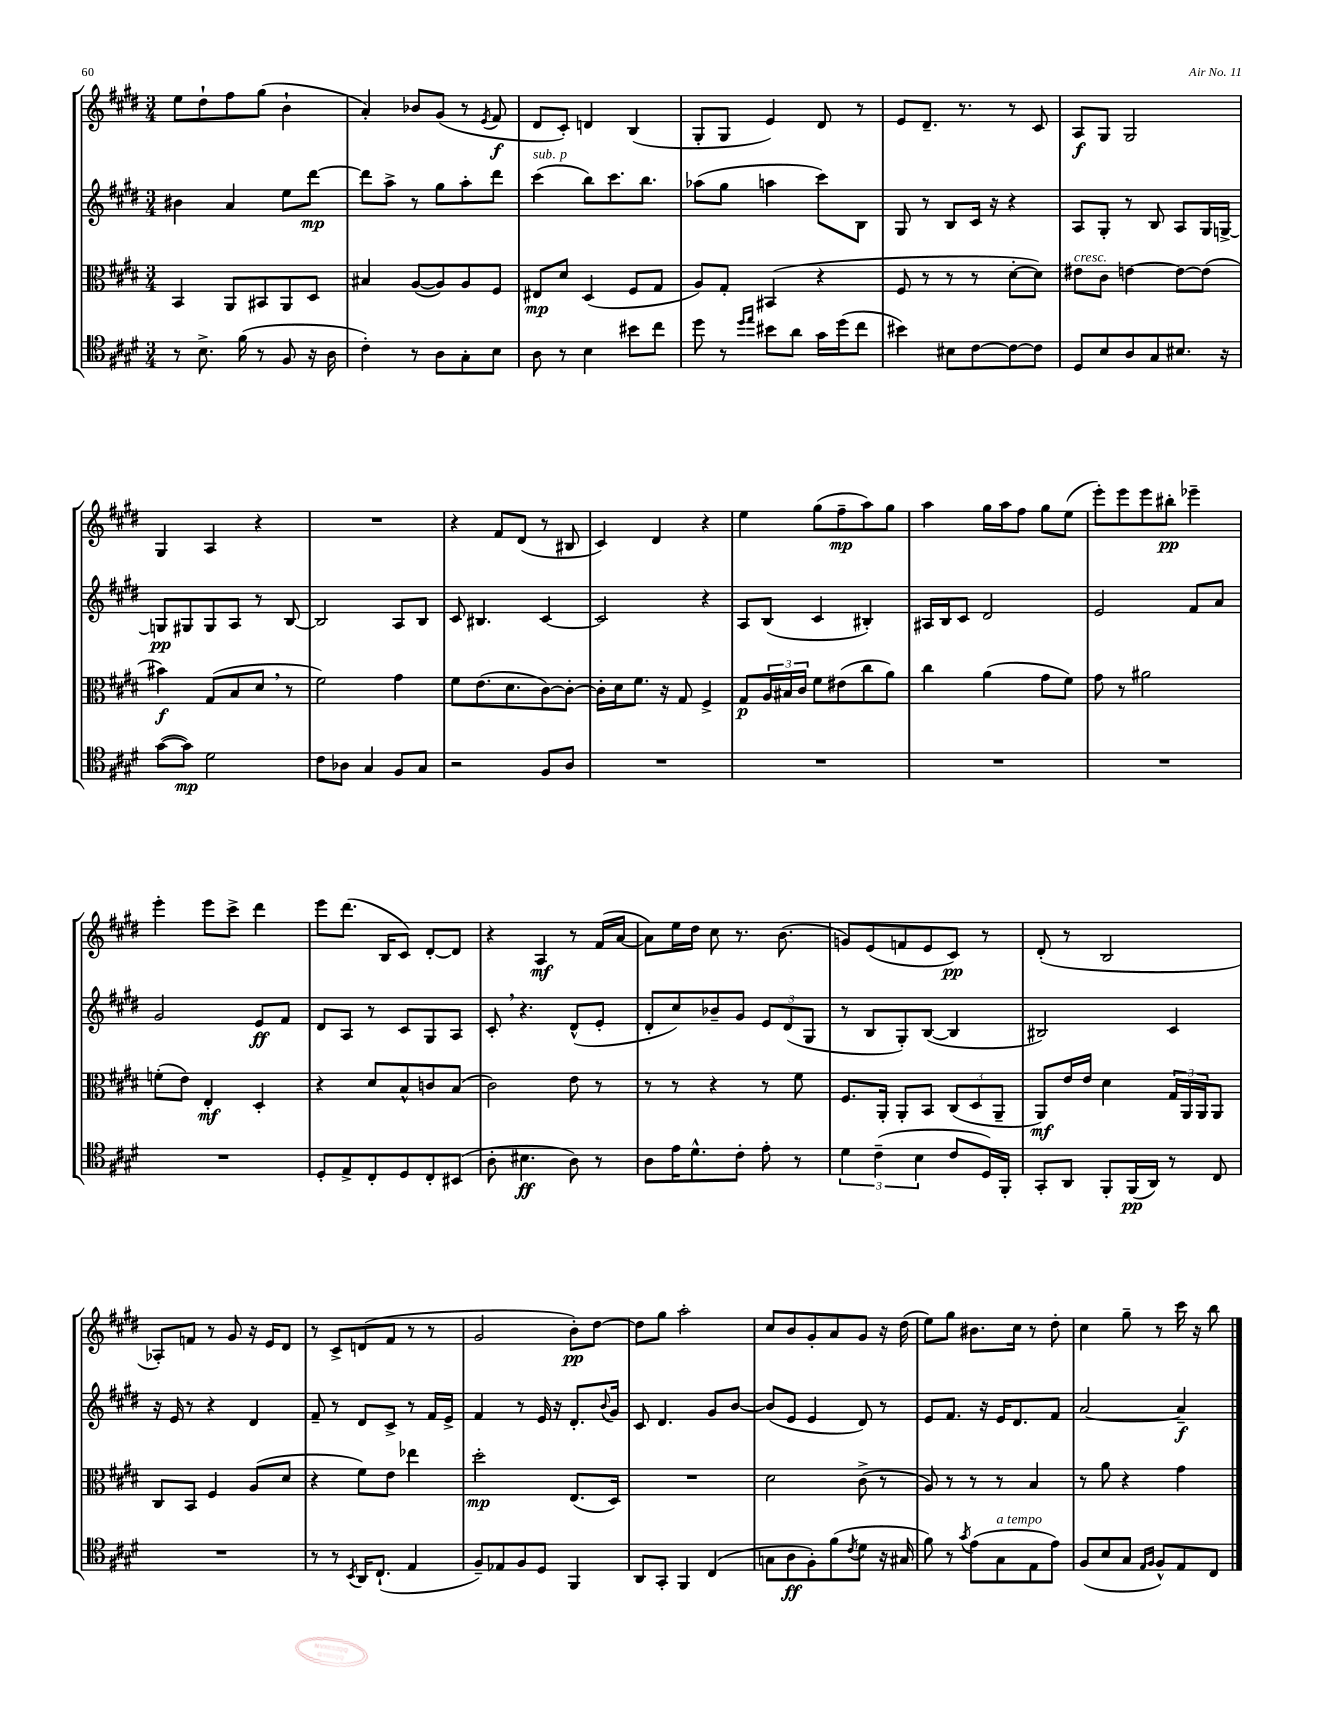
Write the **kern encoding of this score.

**kern	**kern	**kern	**kern
*staff4	*staff3	*staff2	*staff1
*clefC4	*clefC3	*clefG2	*clefG2
*k[f#c#g#d#]	*k[f#c#g#d#]	*k[f#c#g#d#]	*k[f#c#g#d#]
*M3/4	*M3/4	*M3/4	*M3/4
8r	4BB	4b#	8ee
8.B^	.	.	8dd#`
.	8AA	4a	8ff#
(16f#	.	.	.
8r	8BB#	.	(8gg#
8F#	8AA	8ee	4b`
16r	8D#	[8ddd#	.
16A	.	.	.
=	=	=	=
4c#')	4B#	8ddd#]	4a')
.	.	8aa^	.
8r	([8A	8r	8b-
8A	8A])	8gg#	(8g#
8G#'	8A	8aa'	8r
.	.	.	8qe
8B	8F#	8ddd#	8f#
=	=	=	=
8A	8E#	(4ccc#	8d#
8r	8d#	.	8c#')
4B	(4D#	8bb)	4d
.	.	8.ccc#	.
8b#	8F#	.	(4B
.	.	8.bb	.
8cc#	8G#	.	.
=	=	=	=
8dd#	8A)	(8aa-	8G#'
8r	8G#'	8gg#	8G#
16qqdd#	.	.	.
16qqee	.	.	.
8b#	(4BB#	4aa	4e)
8a	.	.	.
16g#	4r	8ccc#)	8d#
(16dd#	.	.	.
8cc#	.	8B	8r
=	=	=	=
4b#)	8F#	8G#	8e
.	8r	8r	8.d#~
8B#	8r	8B	.
.	.	.	8.r
[8c#	8r	16c#	.
.	.	16r	.
8c#_	[8d#'	4r	8r
8c#]	8d#])	.	8c#
=	=	=	=
8D#	8e#	8A	8A
8B	8c#	8G#'	8G#
8A	[4e	8r	2G#
8G#	.	8B	.
8.B#	8e_	8A	.
.	(8e]	16G#	.
16r	.	[16G^	.
=	=	=	=
([8g#	4b#)	8G]	4G#
8g#])	.	8G#	.
2d#	(8G#	8G#	4A
.	8B	8A	.
.	8d#	8r	4r
.	8r	[8B	.
=	=	=	=
8c#	2f#)	2B]	2.r
8A-	.	.	.
4G#	.	.	.
8F#	4g#	8A	.
8G#	.	8B	.
=	=	=	=
2r	8f#	8c#	4r
.	(8.e	4.B#	.
.	.	.	8f#
.	8.d#	.	.
.	.	.	(8d#
8F#	[8c#)	[4c#	8r
8A	8c#'_	.	8B#
=	=	=	=
2.r	16c#']	2c#]	4c#)
.	16d#	.	.
.	8.f#	.	.
.	.	.	4d#
.	16r	.	.
.	8G#	.	.
.	4F#^	4r	4r
=	=	=	=
2.r	8G#	8A	4ee
.	24A	(8B	.
.	24B#	.	.
.	24c#	.	.
.	8f#	4c#	(8gg#
.	(8e#	.	8ff#~
.	8cc#	4B#')	8aa)
.	8a)	.	8gg#
=	=	=	=
2.r	4cc#	16A#	4aa
.	.	16B	.
.	.	8c#	.
.	(4a	2d#	16gg#
.	.	.	16aa
.	.	.	8ff#
.	8g#	.	8gg#
.	8f#)	.	(8ee
=	=	=	=
2.r	8g#	2e	8eee')
.	8r	.	8eee
.	2a#	.	8eee
.	.	.	8bb#'
.	.	8f#	4eee-~
.	.	8a	.
=	=	=	=
2.r	(8f'	2g#	4eee'
.	8e)	.	.
.	4E'	.	8eee
.	.	.	8ccc#^
.	4D#'	8e	4ddd#
.	.	8f#	.
=	=	=	=
8D#'	4r	8d#	8eee
8E^	.	8A	(8.ddd#
8C#'	8d#	8r	.
.	.	.	16B
8D#	8B^^	8c#	8c#)
8C#'	8c	8G#	[8d#'
(8BB#	(8B	8A	8d#]
=	=	=	=
8A'	2c#)	8c#'	4r
4.B#	.	4.r	.
.	.	.	4A
8A)	8e	(8d#^^	8r
8r	8r	8e'	(16f#
.	.	.	[16a
=	=	=	=
8A	8r	8d#'	8a])
16e	8r	8cc#)	16ee
8.d#^^	.	.	16dd#
.	4r	8b-~	8cc#
8c#'	.	8g#	8.r
8e'	8r	12e	.
.	.	.	(8.b
.	.	(12d#	.
8r	8f#	.	.
.	.	12G#	.
=	=	=	=
6d#	8.F#	8r	8g)
.	.	8B	(8e
(6c#~	.	.	.
.	16AA'	.	.
.	8AA'	8G#')	8f
6B	.	.	.
.	8BB	([8B	8e
8c#	(12C#	4B]	8c#)
.	12D#	.	.
16D#)	.	.	8r
.	12AA~	.	.
16FF#'	.	.	.
=	=	=	=
8GG#'	8AA)	2B#)	(8d#'
8AA	16e	.	8r
.	16e	.	.
8FF#'	4d#	.	2B
(16FF#	.	.	.
16AA)	.	.	.
8r	24G#	4c#	.
.	24AA	.	.
.	24AA	.	.
8C#	8AA	.	.
=	=	=	=
2.r	8C#	16r	8A-')
.	.	16e	.
.	8BB	8r	8f
.	4F#	4r	8r
.	.	.	8g#
.	(8A	4d#	16r
.	.	.	16e
.	8d#	.	8d#
=	=	=	=
8r	4r	8f#~	8r
8r	.	8r	8c#^
8qBB	.	.	.
16AA	8f#)	8d#	(8d
(8.C#`	.	.	.
.	8e	8c#^	8f#
4E	4ee-	8r	8r
.	.	16f#	8r
.	.	16e^	.
=	=	=	=
8F#~)	2dd#'	4f#	2g#
8E-	.	.	.
8F#	.	8r	.
8D#	.	16e	.
.	.	16r	.
4FF#	(8.E	8.d#'	8b')
.	.	.	[8dd#
.	.	8qqb	.
.	16D#)	16g#	.
=	=	=	=
8AA	2.r	8c#	8dd#]
8GG#'	.	4.d#	8gg#
4FF#	.	.	2aa'
(4C#	.	8g#	.
.	.	[8b	.
=	=	=	=
8G	2d#	(8b]	8cc#
8A	.	8e	8b
8F#')	.	4e	8g#'
(8f#	.	.	8a
8qc#	.	.	.
8d#	(8c#^	8d#)	8g#
16r	8r	8r	16r
16G#	.	.	(16dd#
=	=	=	=
8f#)	8A)	8e	8ee)
8r	8r	8.f#	8gg#
8qg#	.	.	.
(8e	8r	.	8.b#
.	.	16r	.
8G#	8r	16e	.
.	.	8.d#	16cc#
8E	4B	.	8r
8e)	.	8f#	8dd#'
=	=	=	=
(8F#	8r	[2a	4cc#
8B	8a	.	.
8G#	4r	.	8gg#~
16qqE	.	.	.
16qqF#	.	.	.
8F#^^)	.	.	8r
8E	4g#	4a~]	16ccc#
.	.	.	16r
8C#	.	.	8bb
==	==	==	==
*-	*-	*-	*-
